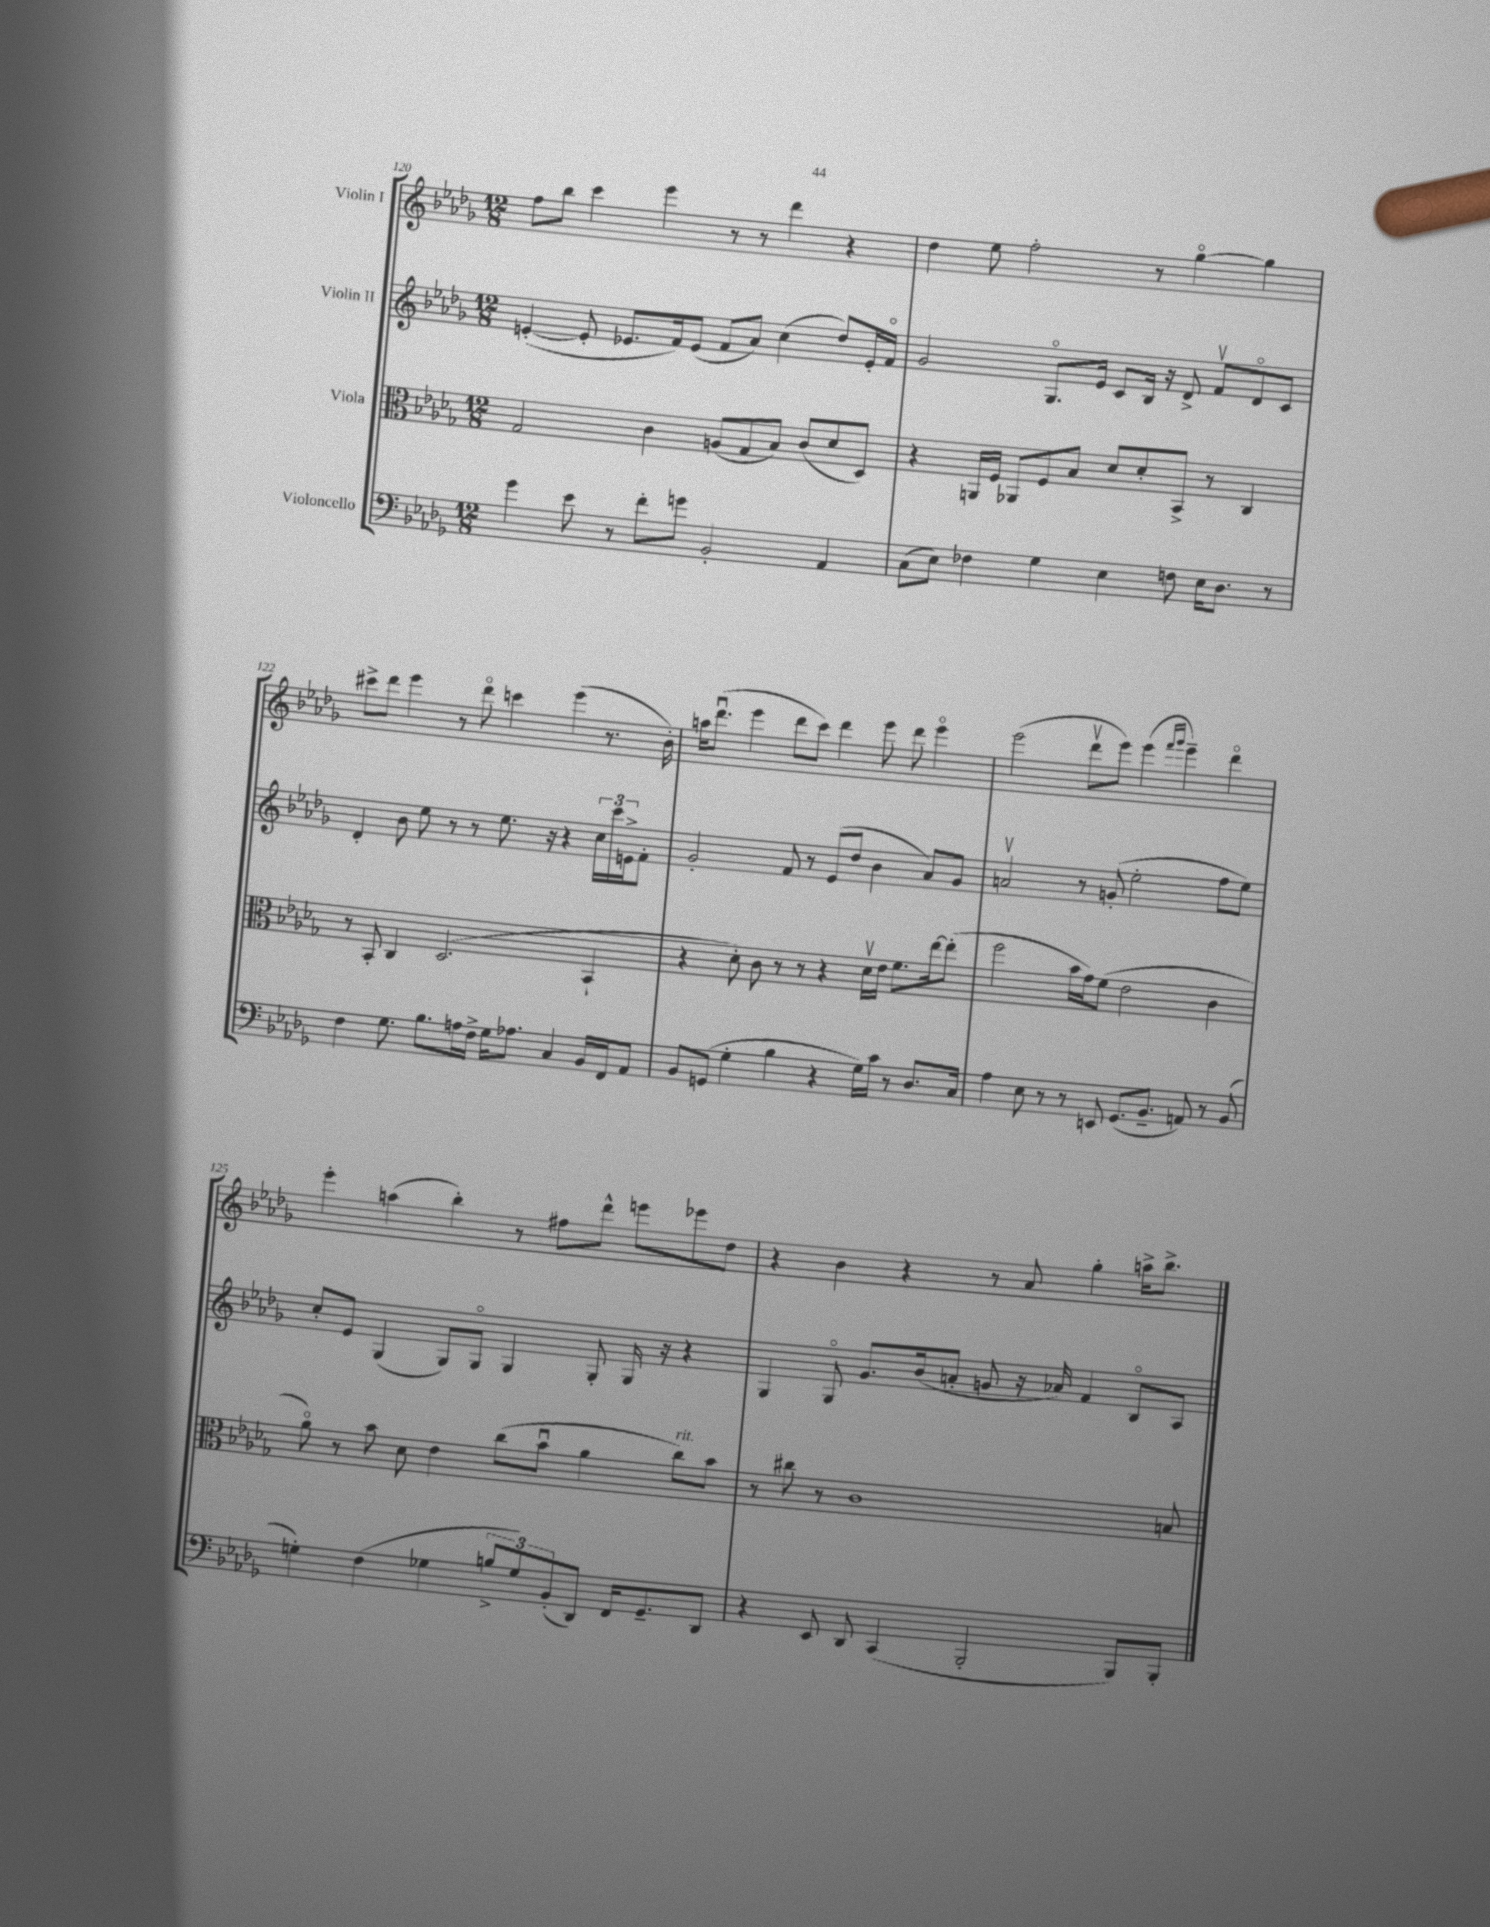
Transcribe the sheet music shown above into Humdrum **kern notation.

**kern	**kern	**kern	**kern
*part4	*part3	*part2	*part1
*staff4	*staff3	*staff2	*staff1
*I"Violoncello	*I"Viola	*I"Violin II	*I"Violin I
*clefF4	*clefC3	*clefG2	*clefG2
*k[b-e-a-d-g-]	*k[b-e-a-d-g-]	*k[b-e-a-d-g-]	*k[b-e-a-d-g-]
*M12/8	*M12/8	*M12/8	*M12/8
=120	=120	=120	=120
4g-\	2G-/	([4en'/	8ff\L
.	.	.	8bb-\J
8e-\	.	8e'/]	4ccc\
8r	.	8.e-X/L	.
8f'\L	4c\	.	4eee-\
.	.	16f/k)	.
8gn\J	.	(8e-/J	.
2BB-'/	(8An/L	8f/L	8r
.	8G-/	8a-/J)	8r
.	8B-/J)	(4cc\	4ddd-\
.	(8c/L	.	.
4AA-/	8d-/	8dd-/L)	4r
.	8D-/J)	16e-'/L	.
.	.	16f/JJ	.
=121	=121	=121	=121
(8C\L	4r	2g-/	4dd-\
8E-\J)	.	.	.
4F-X\	16AAn/LL	.	8ee-\
.	16F/JJ	.	.
.	8AA-X/L	.	2ff'\
4G-\	8F/	8.G-/L	.
.	8B-/J	.	.
.	.	16e-/Jk	.
4E-\	8d-/L	8c/L	.
.	8d-'/	16B-/Jk	8r
.	.	16r	.
8Fn\	8BB-^/J	8d-^/	[4gg-\
16E-\KL	8r	8fv/L	.
8.D-\J	.	.	.
.	4C/	8d-/	4gg-\]
8r	.	8c/J	.
!!LO:LB:g=z
=122	=122	=122	=122
4F\	8r	4d-'/	8ccc#X^\L
.	8BB-'/	.	8ddd-\J
8.G-\	4C/	8b-\	4eee-\
.	.	8ee-\	.
8.B-\L	.	.	.
.	(2.D-/	8r	8r
16An\L	.	8r	8ddd-\
16F^\JJ	.	.	.
16G-\KL	.	8.ee-\	4cccn\
8.A-X\J	.	.	.
.	.	16r	.
4C/	.	4r	(4eee-\
16BB-/LL	4BB-`/	24cc\LL	8.r
.	.	24ccc\	.
16FF/J	.	.	.
.	.	24en^\J	.
8AA-/J	.	8f'\J	.
.	.	.	16b-'\)
=123	=123	=123	=123
8BB-/L	4r	2g-'/	16aan\KL
.	.	.	(8.ddd-u\J
(8GGn/J	.	.	.
4G-'\	8d-'\)	.	4eee-\
.	8c\	.	.
4B-\	8r	8f/	8ddd-\L
.	8r	8r	8ccc\J)
4r	4r	(8e-/L	4ddd-\
.	.	8dd-/J	.
16G-\LL)	16d-v\LL	4b-\	8eee-\
16c\JJ	16e-\JJ	.	.
8r	8.f\L	.	8ddd-\
8.D-/L	.	8a-/L)	4eee-\
.	[16ee-\k	.	.
.	(8ee-'\J]	8g-/J	.
16C/Jk	.	.	.
=124	=124	=124	=124
4A-\	2ff\	2anv/	(2eee-\
8E-\	.	.	.
8r	.	.	.
8r	16b-\LL	8r	8ddd-v\L
.	16g-\J)	.	.
8EEn/	(8f\J	(8gn'/	8eee-\J)
(8.GG-/L	2e-\	2ee-'\	(4eee-\
8.BB-~/J	.	.	.
.	.	.	16qqfff/LL
.	.	.	16qqggg-/JJ
.	.	.	4eee-~\)
8AAn/)	.	.	.
8r	4c\	8ff\L	4ddd-\
(8BB-/	.	8ee-\J)	.
!!LO:LB:g=z
=125	=125	=125	=125
4Gn'\)	8a-\)	8cc'/L	4eee-'\
.	8r	8e-/J	.
(4F\	8b-\	(4G-/	(4aan\
.	8d-\	.	.
4G-X\	4e-\	8G-/L)	4bb-'\)
.	.	8G-/J	.
12Bn^/L	(8cc\L	4G-/	8r
12G-/)	.	.	.
.	8b-u\J	.	8ff#X\L
(12BB-'/	.	.	.
8DD-/J)	4a-\	8G-'/	8ddd-^^\J
16FF/KL	.	16G-/	8eeen\L
8.GG-~/	.	16r	.
!	!LO:TX:a:i:t=rit.	!	!
.	8cc\L)	4r	8eee-X\
8DD-/J	8b-\J	.	8dd-\J
=126	=126	=126	=126
4r	8r	4G-/	4r
.	8cc#X\	.	.
8EE-/	8r	8G-/	4b-\
8DD-/	1c	8.g-/L	.
(4CC/	.	.	4r
.	.	(16b-/k	.
.	.	8an'/J	.
2BBB-'/	.	8gn/	8r
.	.	16r	8a-/
.	.	16a-X/)	.
.	.	4f/	4gg-'\
8BBB-/L)	.	8B-/L	16aan^\KL
.	.	.	8.bb-^\J
8BBB-'/J	8Bn/	8A-/J	.
==	==	==	==
*-	*-	*-	*-
